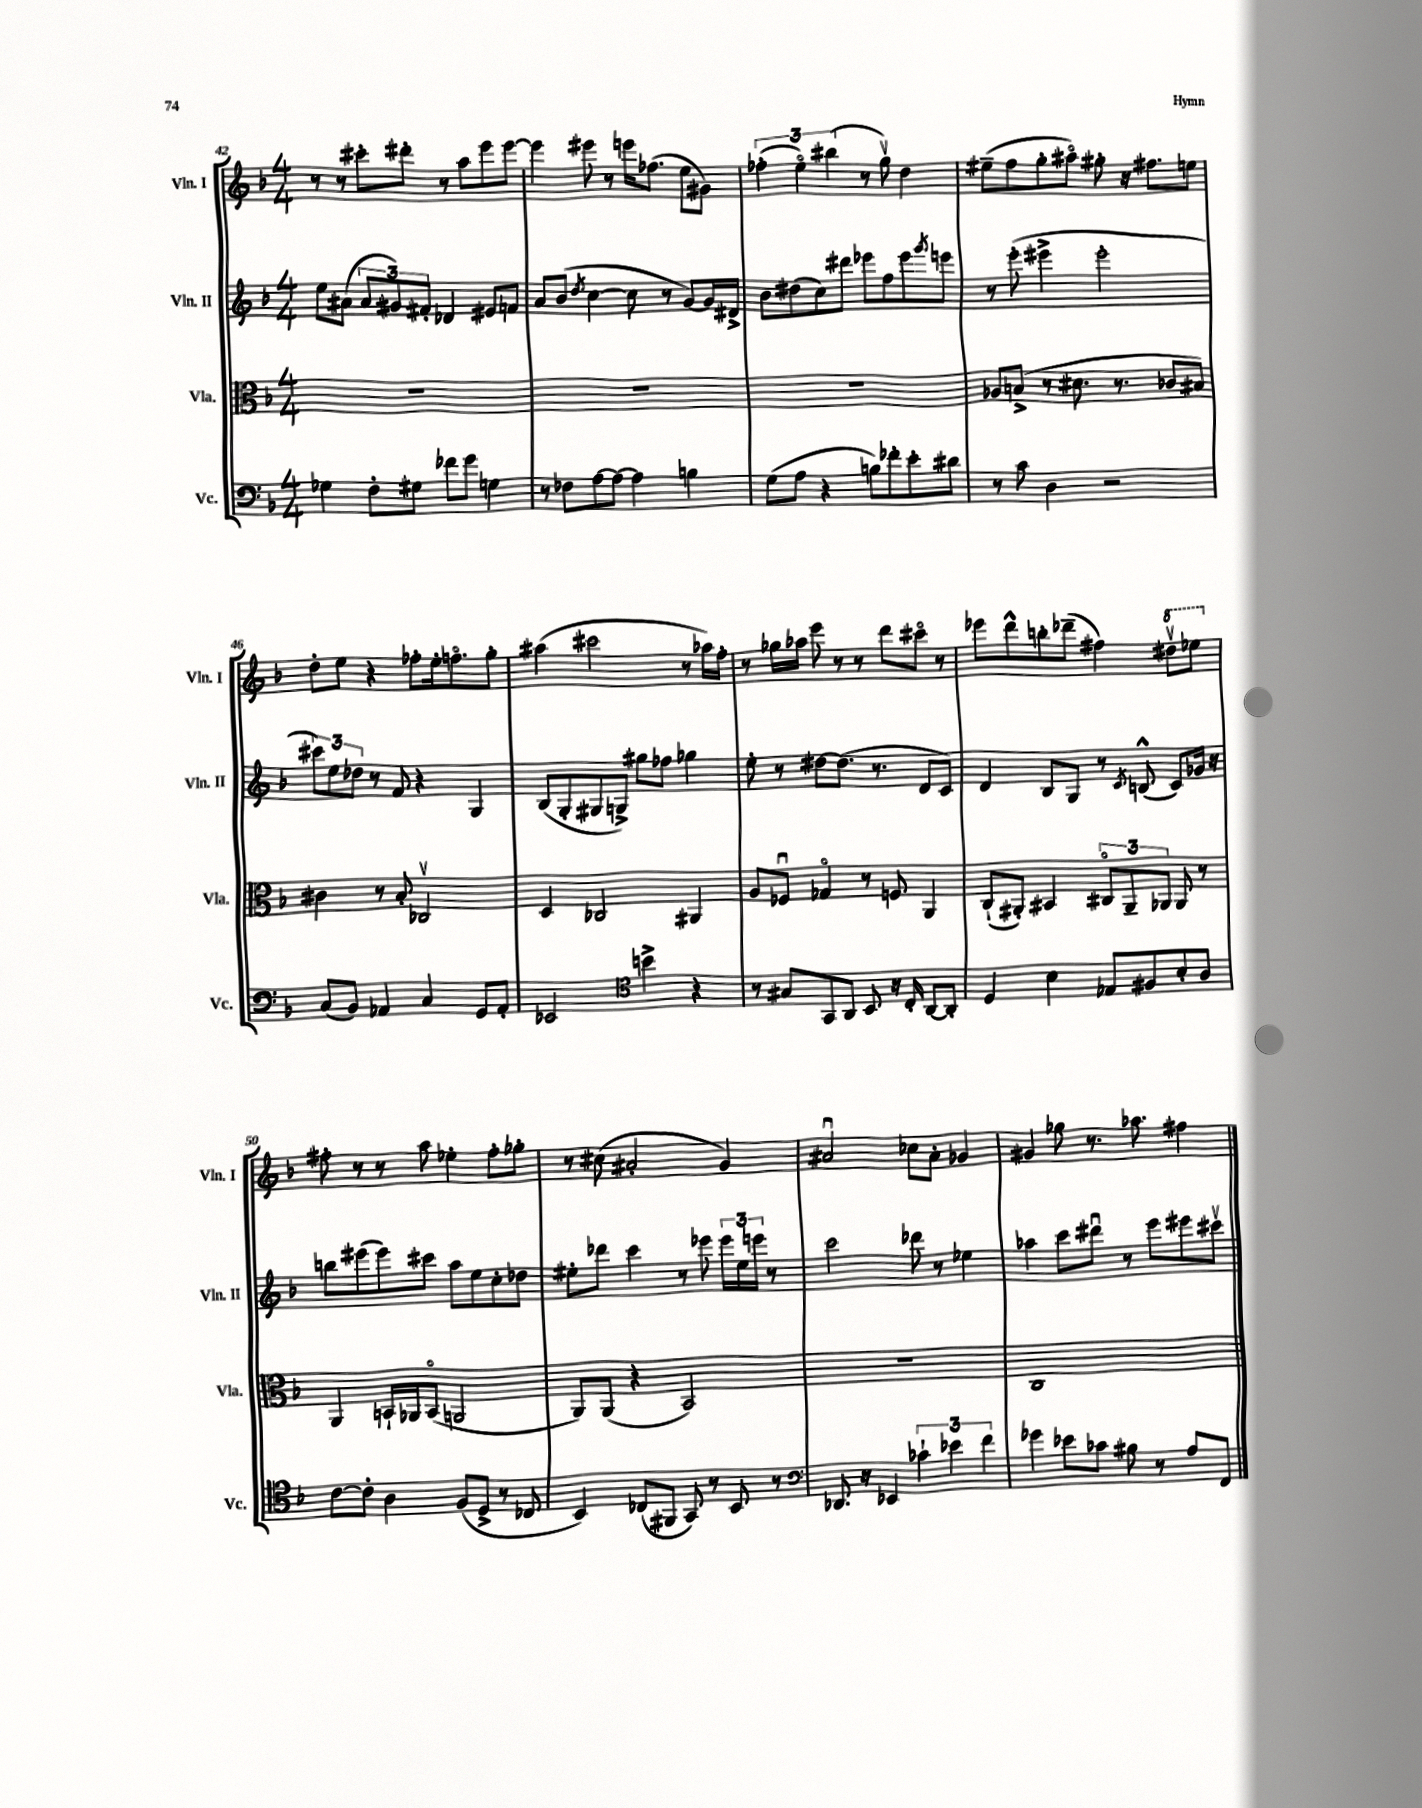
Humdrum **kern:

**kern	**kern	**kern	**kern
*staff4	*staff3	*staff2	*staff1
*clefF4	*clefC3	*clefG2	*clefG2
*k[b-]	*k[b-]	*k[b-]	*k[b-]
*M4/4	*M4/4	*M4/4	*M4/4
4G-	1r	8ee	8r
.	.	(8a#	8r
8F'	.	12a#	8ccc#'
.	.	12g#)	.
8G#	.	.	8ddd#'
.	.	12f#'	.
8f-	.	4d-	8r
8g	.	.	8aa
4G	.	8e#	8eee
.	.	8f	[8eee
=	=	=	=
8r	1r	8a	4eee]
8F-	.	(8b-	.
.	.	8qdd	.
[8A	.	[4cc	8eee#
8A_	.	.	8r
4A]	.	8cc]	16eee
.	.	.	(8.ff-
.	.	8r	.
4B	.	[8g)	8ee
.	.	16g]	8g#)
.	.	16d#^	.
=	=	=	=
(8G	1r	8b-	(6ff-'
8A	.	(8dd#	.
.	.	.	6eeo)
4r	.	8cc)	.
.	.	.	(6bb#
.	.	8ddd#	.
8B)	.	8eee-	8r
8f-'	.	8ff	8ggv)
8e'	.	8eee-	4dd
.	.	8qggg	.
8d#	.	8eee	.
=	=	=	=
8r	8A-	8r	(8ee#~
8c	(8B^	(8eee'	8ff
4D	8r	4eee#^	8gg'
.	8.d#	.	8aa#o)
2r	.	2eee#'	8gg#'
.	8.r	.	.
.	.	.	16r
.	.	.	8.ff#
.	8c-	.	.
.	8B#)	.	8ee
=	=	=	=
(8C	4c#	12ccc#)	8dd'
.	.	12ee	.
8BB-)	.	.	8ee
.	.	12dd-	.
4AA-	8r	8r	4r
.	8B-'	8f	.
4C	2C-v	4r	8ff-'
.	.	.	16ee'
.	.	.	8.ffo
8GG	.	4G	.
8AA-'	.	.	8gg'
=	=	=	=
2EE-	4D	(8B-	(4aa#
.	.	8G'	.
.	2C-	8G#	2ccc#
.	.	8G^)	.
*clefC4	*	*	*
4b^	.	8gg#	.
.	.	8ff-	.
4r	4AA#	4gg-	8r
.	.	.	16aa-)
.	.	.	16ff'
=	=	=	=
8r	8A	8ee'	8r
8G#	8F-u	8r	16gg-
.	.	.	16aa-
8GG	4G-o	[8dd#	8eee
8AA	.	(8.dd#]	8r
8BB-	8r	.	8r
.	.	8.r	.
16r	8F	.	8ddd
16C'	.	.	.
[8AA	4AA	8d	8ccc#o
8AA']	.	8c)	8r
=	=	=	=
4D	(8C`	4d	8eee-
.	8AA#')	.	8ddd^^
4B-	4BB#	8B-	8bb'
.	.	8G	(8ddd-~
8E-	12C#o	8r	4ff#)
.	12AA#~	.	.
.	.	8qc	.
8F#	.	(8B^^	.
.	12AA-	.	.
8B-'	8AA-	8c)	8ddd#v
8A	8r	16g-	8eee-
.	.	16r	.
=	=	=	=
[8c	4AA	8bb	8ff#'
8c']	.	(8eee#	8r
4A	16BB`	8eee#)	8r
.	16AA-	.	.
.	(8BBo	8ccc#	8aa
(8F	2AA	8aa	4ee-'
8D^	.	8ee	.
8r	.	8cc'	8ff#'
8C-	.	8dd-	8gg-'
=	=	=	=
4BB-)	8AA)	8ee#'	8r
.	(8AA	8ddd-	(8cc#
(8C-	4r	4ccc	2a#'
8FF#	.	.	.
8GG)	2BB-)	8r	.
8r	.	8eee-	.
8BB-	.	24eee-	4g)
.	.	24ee#	.
.	.	24eee	.
8r	.	8r	.
=	=	=	=
*clefF4	*	*	*
8.DD-	1r	2ccc	2a#u
16r	.	.	.
4EE-	.	.	.
6c-`	.	8ddd-	8cc-
.	.	8r	8a#'
6e-	.	.	.
.	.	4ee-	4g-
6f	.	.	.
=	=	=	=
4g-	1C	4aa-	4g#
8e-	.	8ccc	8gg-
8c-	.	8ddd#u	8.r
8B#	.	8r	.
.	.	.	8.aa-
8r	.	8eee	.
8A	.	8eee#	4ff#
8FF	.	8ccc#v	.
==	==	==	==
*-	*-	*-	*-
